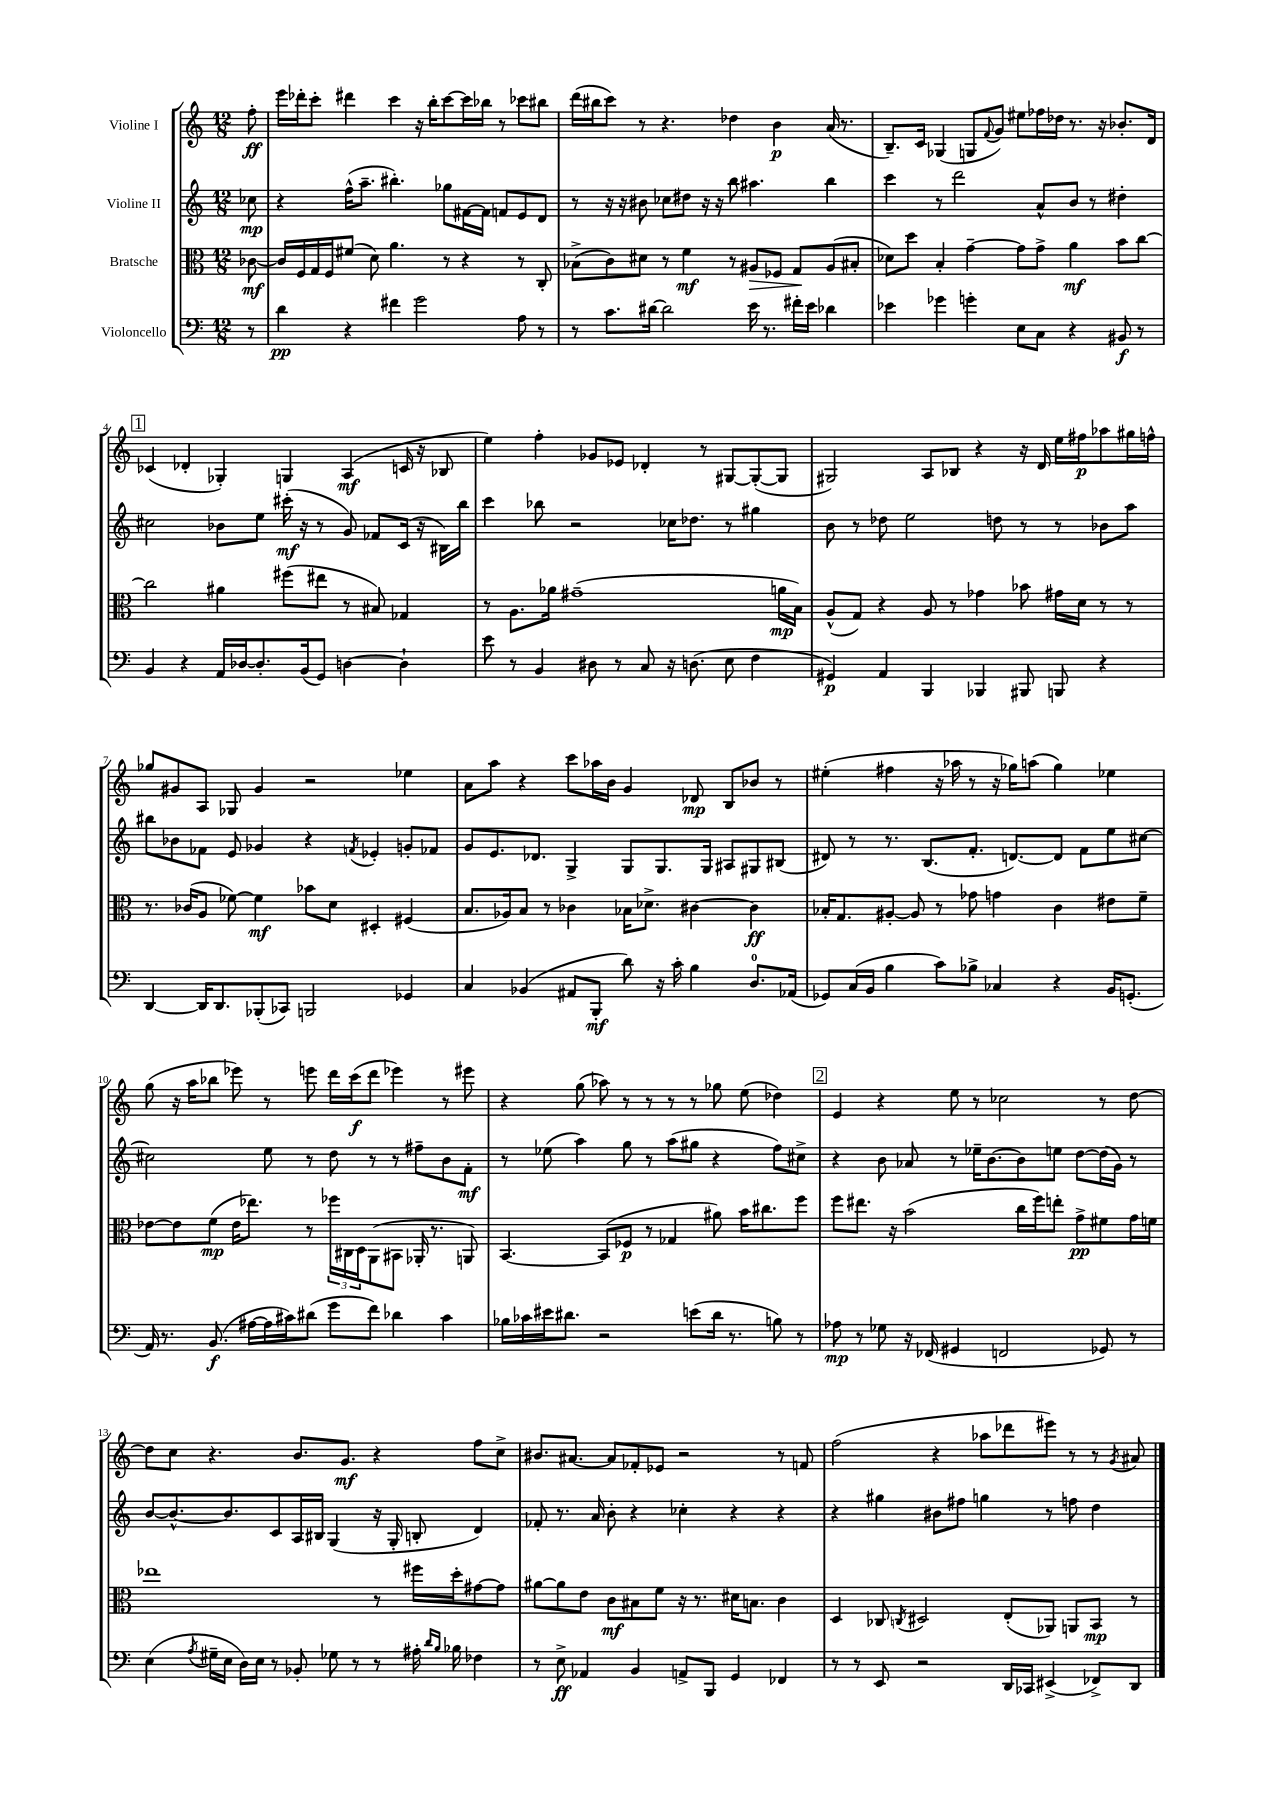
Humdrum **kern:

**kern	**kern	**kern	**kern
*staff4	*staff3	*staff2	*staff1
*clefF4	*clefC3	*clefG2	*clefG2
*k[]	*k[]	*k[]	*k[]
*M12/8	*M12/8	*M12/8	*M12/8
8r	[8c-	8cc-	8ff'
=	=	=	=
4d	16c-]	4r	16eee
.	16F	.	16ddd-'
.	16G	.	8ccc'
.	16F	.	.
4r	(8f#	(16ff^^	4ddd#
.	.	8.aa~	.
.	8d)	.	.
4f#	4.a	4.bb#')	4ccc
2g	.	.	16r
.	.	.	16bb'
.	8r	8gg-	[8ccc
.	4r	[16f#	16ccc]
.	.	16f#]	16bb-
.	.	8f	8r
8A	8r	8e	8ccc-
8r	8C'	8d	8bb#
=	=	=	=
8r	(8B-^	8r	(16ddd
.	.	.	16bb#
8.c	8c)	16r	8ccc)
.	.	16r	.
.	8d#	8b#	8r
[16d#	.	.	.
2d#]	8r	8cc-	4.r
.	4f	8dd#	.
.	.	16r	.
.	.	16r	.
.	8r	8bb	4dd-
16e	8A#	4.aa#	.
8.r	.	.	.
.	8F-	.	4b
16f#'	8G	.	.
16e	.	.	.
4d-	(8A#	4bb	(16a
.	.	.	8.r
.	8B#'	.	.
=	=	=	=
4e-	8d-)	4ccc	8.B~)
.	8dd	.	.
.	.	.	16c
4g-	4B'	8r	(4G-
.	.	2ddd	.
4g'	[4g~	.	8G
.	.	.	8qqf
.	.	.	8g)
8E	8g]	.	8ee#
8C	8g^	8a^^	16ff-
.	.	.	16dd-
4r	4a	8b	8.r
.	.	8r	.
.	.	.	16r
8BB#	8b	4dd#'	8.b-'
8r	[8cc	.	.
.	.	.	16d
=	=	=	=
4BB	2cc]	2cc#	(4c-
4r	.	.	4d-'
16AA	4a#	8b-	4G-')
[16D-	.	.	.
8.D-']	.	8ee	.
.	(8ff#	(16ccc#'	4G
(16BB	.	16r	.
8GG)	8ee#	8r	.
[4D	8r	8g)	(4A
.	8B#)	8f-	.
4D`]	4G-	(16c	16c
.	.	16r	16r
.	.	16B#)	8B-
.	.	16bb	.
=	=	=	=
8e	8r	4ccc	4ee)
8r	8.A	.	.
4BB	.	8bb-	4ff'
.	16a-	.	.
.	(1g#~	2r	.
8D#	.	.	8g-
8r	.	.	8e-
8C	.	.	4d-'
16r	.	16cc-	.
(8.D	.	8.dd-	.
.	.	.	8r
8E	.	8r	[8G#
4F	.	4gg#	(8G#'_
.	16a	.	8G#]
.	16B)	.	.
=	=	=	=
4GG#)	(8A^^	8b	2G#)
.	8G)	8r	.
4AA	4r	8dd-	.
.	.	2ee	.
4BBB	8A	.	8A
.	8r	.	8B-
4BBB-	4g-	.	4r
.	.	8dd	.
8BBB#	8b-	8r	16r
.	.	.	16d
8BBB	16g#	8r	16ee
.	16d	.	16ff#
4r	8r	8b-	8aa-
.	8r	8aa	16gg#
.	.	.	16ff^^
=	=	=	=
[4DD	8.r	8bb#	8gg-
.	.	8b-	8g#
.	(16c-	.	.
16DD]	8A	8f-	8A
8.DD	.	.	.
.	[8f-)	8e	8G-
(8BBB-'	4f-]	4g-	4g#
8CC-)	.	.	.
2BBB	8b-	4r	2r
.	8d	.	.
.	.	8qf	.
.	4D#'	4e-'	.
4GG-	(4F#	8g'	4ee-
.	.	8f-	.
=	=	=	=
4C	8.B	8g	8a
.	.	8.e	8aa
.	16A-)	.	.
(4BB-	8B	.	4r
.	.	8.d-	.
.	8r	.	.
8AA#	4c-	4G^	8ccc
8BBB'	.	.	16aa-
.	.	.	16b
8d)	16B-	8G	4g
.	8.d-^	.	.
16r	.	8.G	.
16c'	.	.	.
4B	[4c#	.	8d-
.	.	16G	.
.	.	8A#	8B
8.D	4c#]	8G#	8b-
.	.	(8B#	8r
(16AA-	.	.	.
=	=	=	=
8GG-)	16B-'	8d#)	(4ee#'
.	8.G	.	.
(16C	.	8r	.
16BB	.	.	.
4B	[8A#'	8.r	4ff#
.	8A#]	.	.
.	.	(8.B	.
8c)	8r	.	16r
.	.	.	16aa-
8B-^	8g-	8.f'	8r
4C-	4g	.	16r
.	.	[8.d)	16gg-)
.	.	.	(8aa
4r	4c	8d]	4gg-)
.	.	8f	.
16BB	8e#	8ee	4ee-
(8.GG'	.	.	.
.	8f~	[8cc#	.
=	=	=	=
16AA)	[8e-	2cc#]	(8gg
8.r	.	.	.
.	8e-]	.	16r
.	.	.	16aa
(8.BB	(8f	.	8bb-
.	16e-	.	8eee-)
[16A#	8.ee-)	.	.
16A#]	.	8ee	8r
16c#)	.	.	.
(8d#	8r	8r	8eee
8g	24ff-	8dd	16ddd
.	24C#	.	.
.	.	.	(16ccc
.	24D	.	.
8f)	(8AA	8r	8ddd
4d-	8BB#	8r	4eee-)
.	16AA-'	8ff#~	.
.	8.r	.	.
4c#	.	8b	8r
.	8AA)	8f'	8eee#
=	=	=	=
16B-	[4.BB	8r	4r
16c-	.	.	.
16e#	.	(8ee-	.
8.d#	.	.	.
.	.	4aa)	(8gg
2r	(8BB]	.	8aa-)
.	8F-	8gg	8r
.	8r	8r	8r
.	4G-	(8aa	8r
(8e	.	8gg#	8r
16d#	8a#)	4r	8gg-
8.r	.	.	.
.	16b	.	(8ee
.	8.cc#	.	.
8B)	.	8ff)	4dd-)
8r	8ff	8cc#^	.
=	=	=	=
8A-	8ff	4r	4e
8r	8.ee#	.	.
8G-	.	8b	4r
.	16r	.	.
16r	(2b	8a-	.
(16FF-	.	.	.
4GG#	.	8r	8ee
.	.	16ee-~	8r
.	.	[8.b	.
2FF	.	.	2cc-
.	16cc	8b]	.
.	16ff)	.	.
.	8ee'	8ee	.
.	8g^	[8dd	.
8GG-)	8f#	(16dd]	8r
.	.	16g)	.
8r	16g	8r	[8dd
.	16f	.	.
=	=	=	=
(4E	1ee-	[8b	8dd]
.	.	8.b^^_	8cc
8qA	.	.	.
16G#~	.	.	4.r
16E	.	8.b]	.
16D)	.	.	.
16E	.	.	.
8r	.	8c	.
8BB-'	.	16A	8.b
.	.	16B#	.
8G-	.	(4G	.
.	.	.	8.g
8r	.	.	.
8r	8r	16r	4r
.	.	16G'	.
16A#'	16ff#	8B'	.
16qqd	.	.	.
16qqB	.	.	.
16B-	16dd'	.	.
4F-	[8g#	4d)	8ff
.	8g#]	.	8cc^
=	=	=	=
8r	[8a#	8f-'	8.b#
8E^	8a#]	8.r	.
.	.	.	[8.a#
4AA-	8e	.	.
.	.	16a	.
.	8c	8b'	8a#]
4BB	8B#	4r	8f-'
.	8f	.	8e-
8AA^	16r	4cc-'	2r
.	8.r	.	.
8BBB	.	.	.
4GG	16d#	4r	.
.	8.B	.	.
4FF-	4c	4r	8r
.	.	.	8f
=	=	=	=
8r	4D	4r	(2ff
8r	.	.	.
8EE	8C-	4gg#	.
.	8qC	.	.
2r	2D#	.	.
.	.	8b#	4r
.	.	8ff#	.
.	.	4gg	8aa-
16DD	(8E'	.	8ddd-
16CC-	.	.	.
(4EE#^	8AA-)	8r	8eee#)
.	8AA	8ff	8r
8FF-^)	8BB	4dd	8r
.	.	.	8qg
8DD	8r	.	8a#
==	==	==	==
*-	*-	*-	*-
